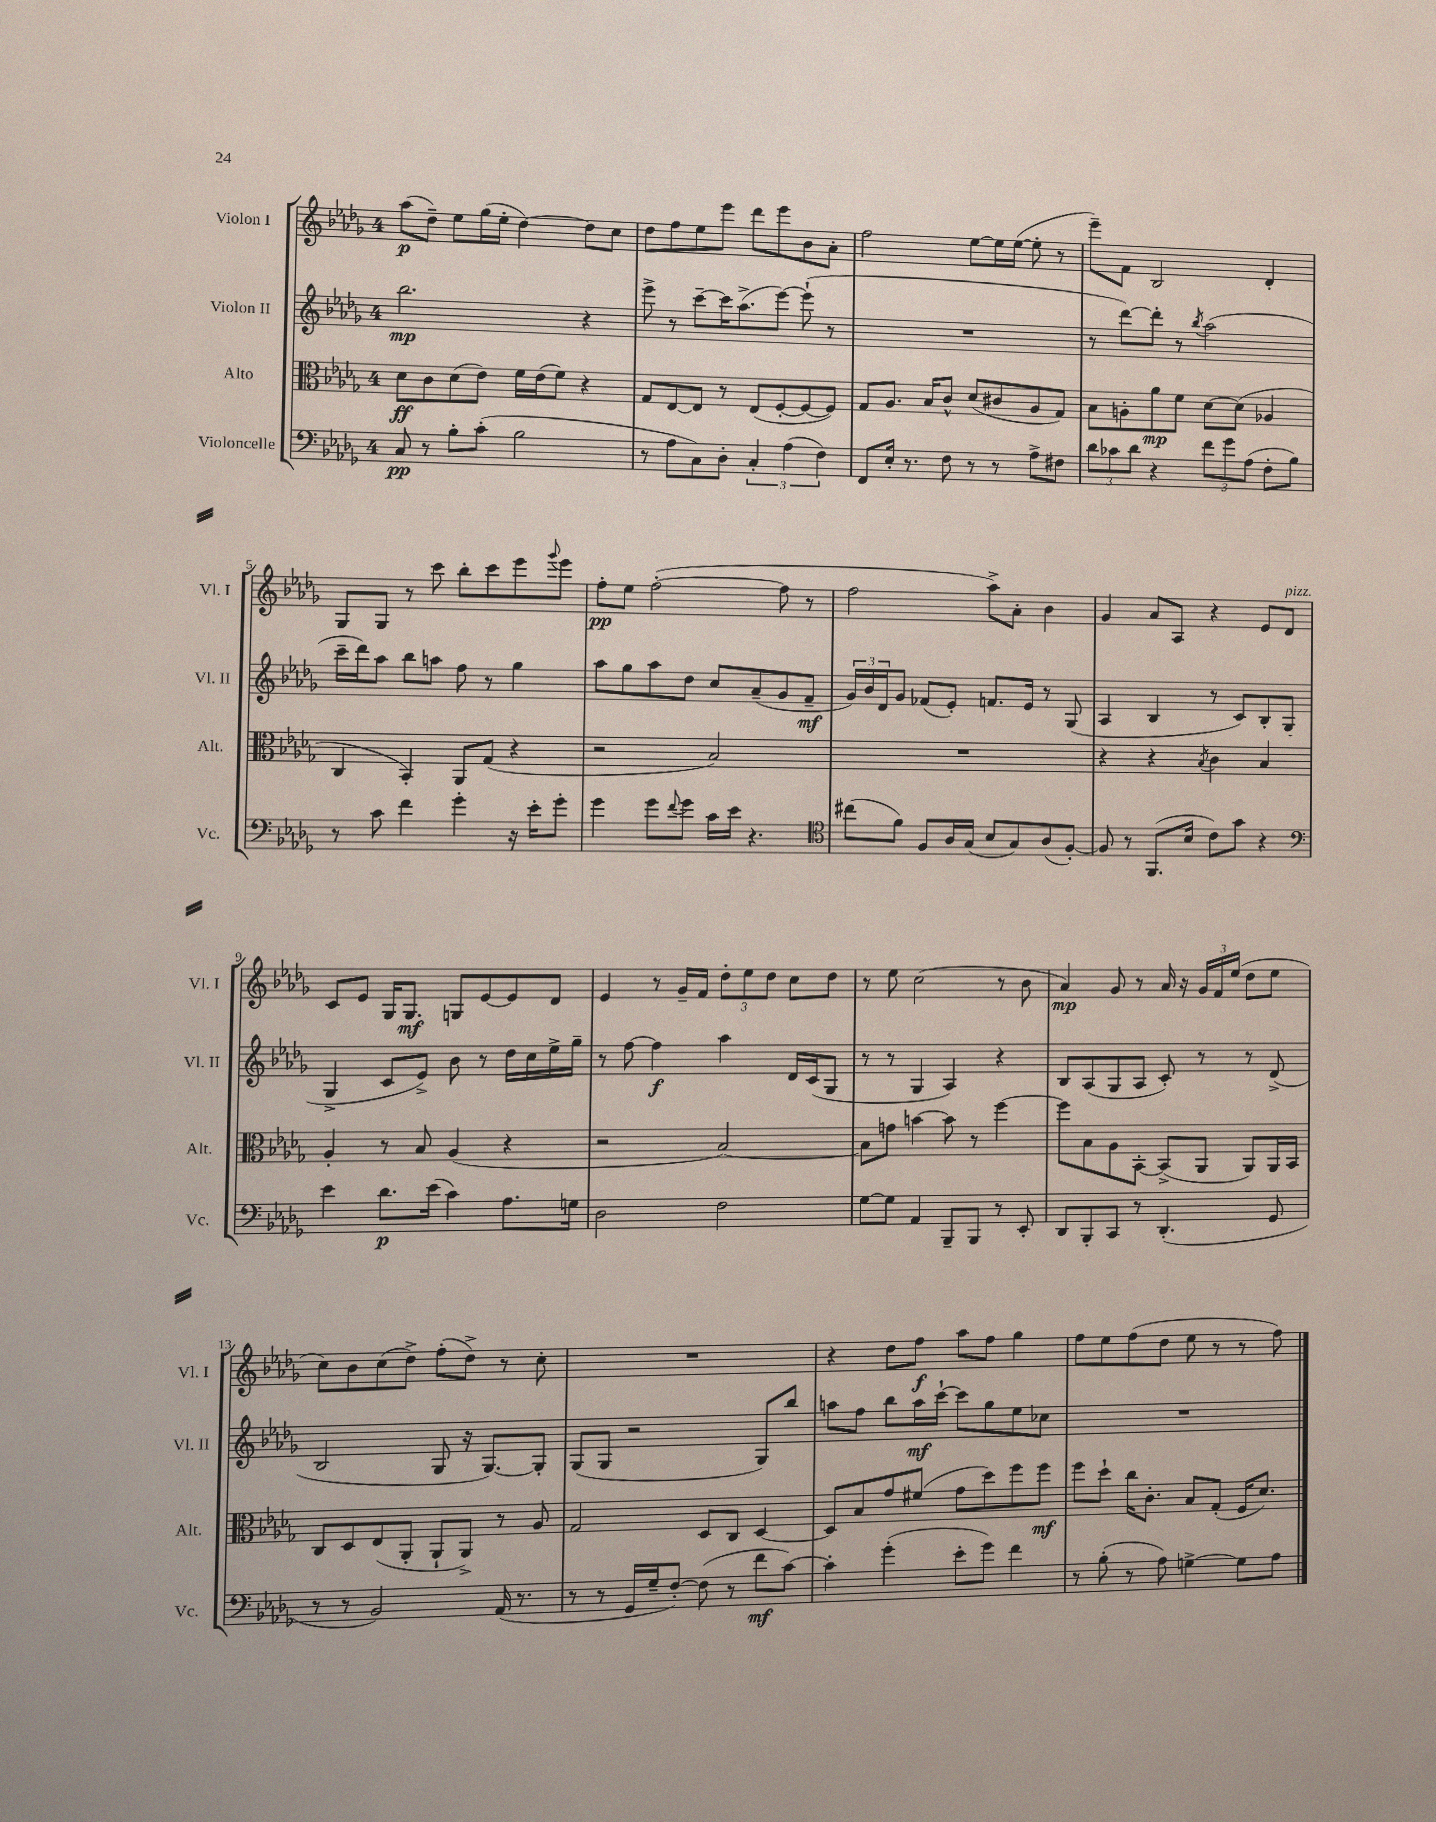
<<
\new StaffGroup <<
\new Staff = "s0" \with { instrumentName = "Violon I" shortInstrumentName = "Vl. I" } {
    \clef treble \key des \major \once \override Staff.TimeSignature.style = #'single-digit \time 4/4
    aes''8\p( des''8--) ees''8 ges''16( ees''16-. des''4~) des''8 c''8 |
    des''8 f''8 ees''8 ees'''8 des'''8 ees'''8 bes'8 aes'8-. |
    f''2 ees''8~ ees''16 ees''16~( ees''8-. r8 |
    ees'''8--) f'8 bes2 des'4-. |
    ges8 ges8 r8 c'''8 bes''8-. c'''8 ees'''8 \appoggiatura { ges'''8 } ees'''8 |
    f''8-.\pp ees''8 f''2~-.( f''8 r8 |
    f''2 aes''8->) aes'8-. bes'4 |
    ges'4 aes'8 aes8 r4 ees'8 des'8^\markup { \italic "pizz." } |
    c'8 ees'8 ges16 ges8.\mf g8 ees'8~ ees'8 des'8 |
    ees'4 r8 ges'16-- f'16 \tuplet 3/2 { des''8-. ees''8 des''8 } c''8 des''8 |
    r8 ees''8 c''2( r8 bes'8 |
    aes'4\mp) ges'8 r8 aes'16 r16 \tuplet 3/2 { ges'16 f'16 ees''16( } des''8 ees''8 |
    c''8) bes'8 c''8( des''8->) f''8-.( des''8->) r8 c''8-. |
    R1 |
    r4 des''8 f''8\f aes''8 f''8 ges''4 |
    f''8 ees''8 f''8( des''8 ees''8 r8 r8 f''8) \bar "|." |
}
\new Staff = "s1" \with { instrumentName = "Violon II" shortInstrumentName = "Vl. II" } {
    \clef treble \key des \major \once \override Staff.TimeSignature.style = #'single-digit \time 4/4
    bes''2.\mp r4 |
    ees'''8-> r8 c'''8~-- c'''16 aes''8.->( ees'''8~) ees'''8-!( r8 |
    R1 |
    r8 des'''8~) des'''8-. r8 \acciaccatura { bes''8 } aes''2( |
    c'''16-- des'''16) aes''8 bes''8 a''8 f''8 r8 ges''4 |
    aes''8 ges''8 aes''8 des''8 c''8 aes'8--( ges'8 f'8--\mf |
    \tuplet 3/2 { ges'16) bes'16 des'16 } ges'8 fes'8( ees'8-.) f'8. ees'16 r8 ges8( |
    aes4 bes4 r8 c'8) bes8-. ges8( |
    ges4-> c'8 ees'8->) bes'8 r8 des''16 c''16 ees''16-> ges''16-- |
    r8 f''8~ f''4\f aes''4 des'16 c'16( ges8 |
    r8 r8 ges4 aes4) r4 |
    bes8 aes8( ges8 aes8 c'8-.) r8 r8 des'8->( |
    bes2 ges8 r16 ges8.~) ges8-. |
    ges8( ges8 r2 ges8) bes''8 |
    a''8 f''8 bes''8 a''16\mf c'''16~-! c'''8 ges''8 ees''8 ces''8 |
    R1 \bar "|." |
}
\new Staff = "s2" \with { instrumentName = "Alto" shortInstrumentName = "Alt." } {
    \clef alto \key des \major \once \override Staff.TimeSignature.style = #'single-digit \time 4/4
    des'8\ff c'8 des'8( ees'8) f'16 ees'16( f'8) r4 |
    ges8 ees8~ ees8 r8 ees8( f8~-. f8~ f8) |
    ges8 aes8. bes16 c'8-^ des'8( cis'8 aes8 ges8) |
    bes8 a8-. aes'8\mp f'8 des'8~ des'8( aes4 |
    c4 bes,4-.) aes,8 ges8( r4 |
    r2 bes2) |
    R1 |
    r4 r4 \acciaccatura { bes8 } c'4 bes4 |
    aes4-. r8 bes8 aes4( r4 |
    r2 bes2~) |
    bes8 g'8 b'4~ b'8 r8 f''4~ |
    f''8 bes8 aes8 bes,8~-. bes,8->( aes,8 aes,8) aes,16 bes,16 |
    c8 des8 ees8( aes,8-. aes,8-! aes,8->) r8 aes8 |
    ges2 des8 c8 des4~ |
    des8 bes8 ges'8 fis'8( ges'8 des''8) f''8 f''8\mf |
    f''8 des''8-! c''16 c'8.-. bes8 ges8-.( f16 des'8.) \bar "|." |
}
\new Staff = "s3" \with { instrumentName = "Violoncelle" shortInstrumentName = "Vc." } {
    \clef bass \key des \major \once \override Staff.TimeSignature.style = #'single-digit \time 4/4
    c8\pp r8 bes8-. c'8-.( bes2 |
    r8 aes8 c8) des8-. \tuplet 3/2 { c4-. aes4( f4) } |
    f,8 ees16-. r8. f8 r8 r8 aes8-> fis8 |
    \tuplet 3/2 { des'8 ces'8 des'8 } r4 \tuplet 3/2 { f'8 ges'8 aes8( } f8-. bes8) |
    r8 c'8 f'4 ges'4-. r16 ees'16-. ges'8-. |
    ges'4 ges'8 \appoggiatura { f'8 } ges'8 c'16 ees'16 r4. |
    \clef tenor cis''8( f'8) f8 aes16 ges16( bes8 ges8) aes8( f8~-.) |
    f8 r8 f,8.( bes16 c'8) ges'8 r4 |
    \clef bass ees'4 des'8.\p ees'16( c'4) aes8. g16 |
    des2 f2 |
    ges8~ ges8 aes,4 bes,,8-- bes,,8 r8 ees,8-. |
    des,8 bes,,8-. c,8 r8 des,4.-.( ges,8 |
    r8 r8 bes,2) aes,16( r8. |
    r8 r8 ges,16 ges16-- f8~-.) f8( r8 f'8\mf c'8~) |
    c'4-. ges'4-.( ees'8-. ges'8) f'4 |
    r8 bes8-.( r8 aes8) g4~-> g8 aes8 \bar "|." |
}
>>
>>
